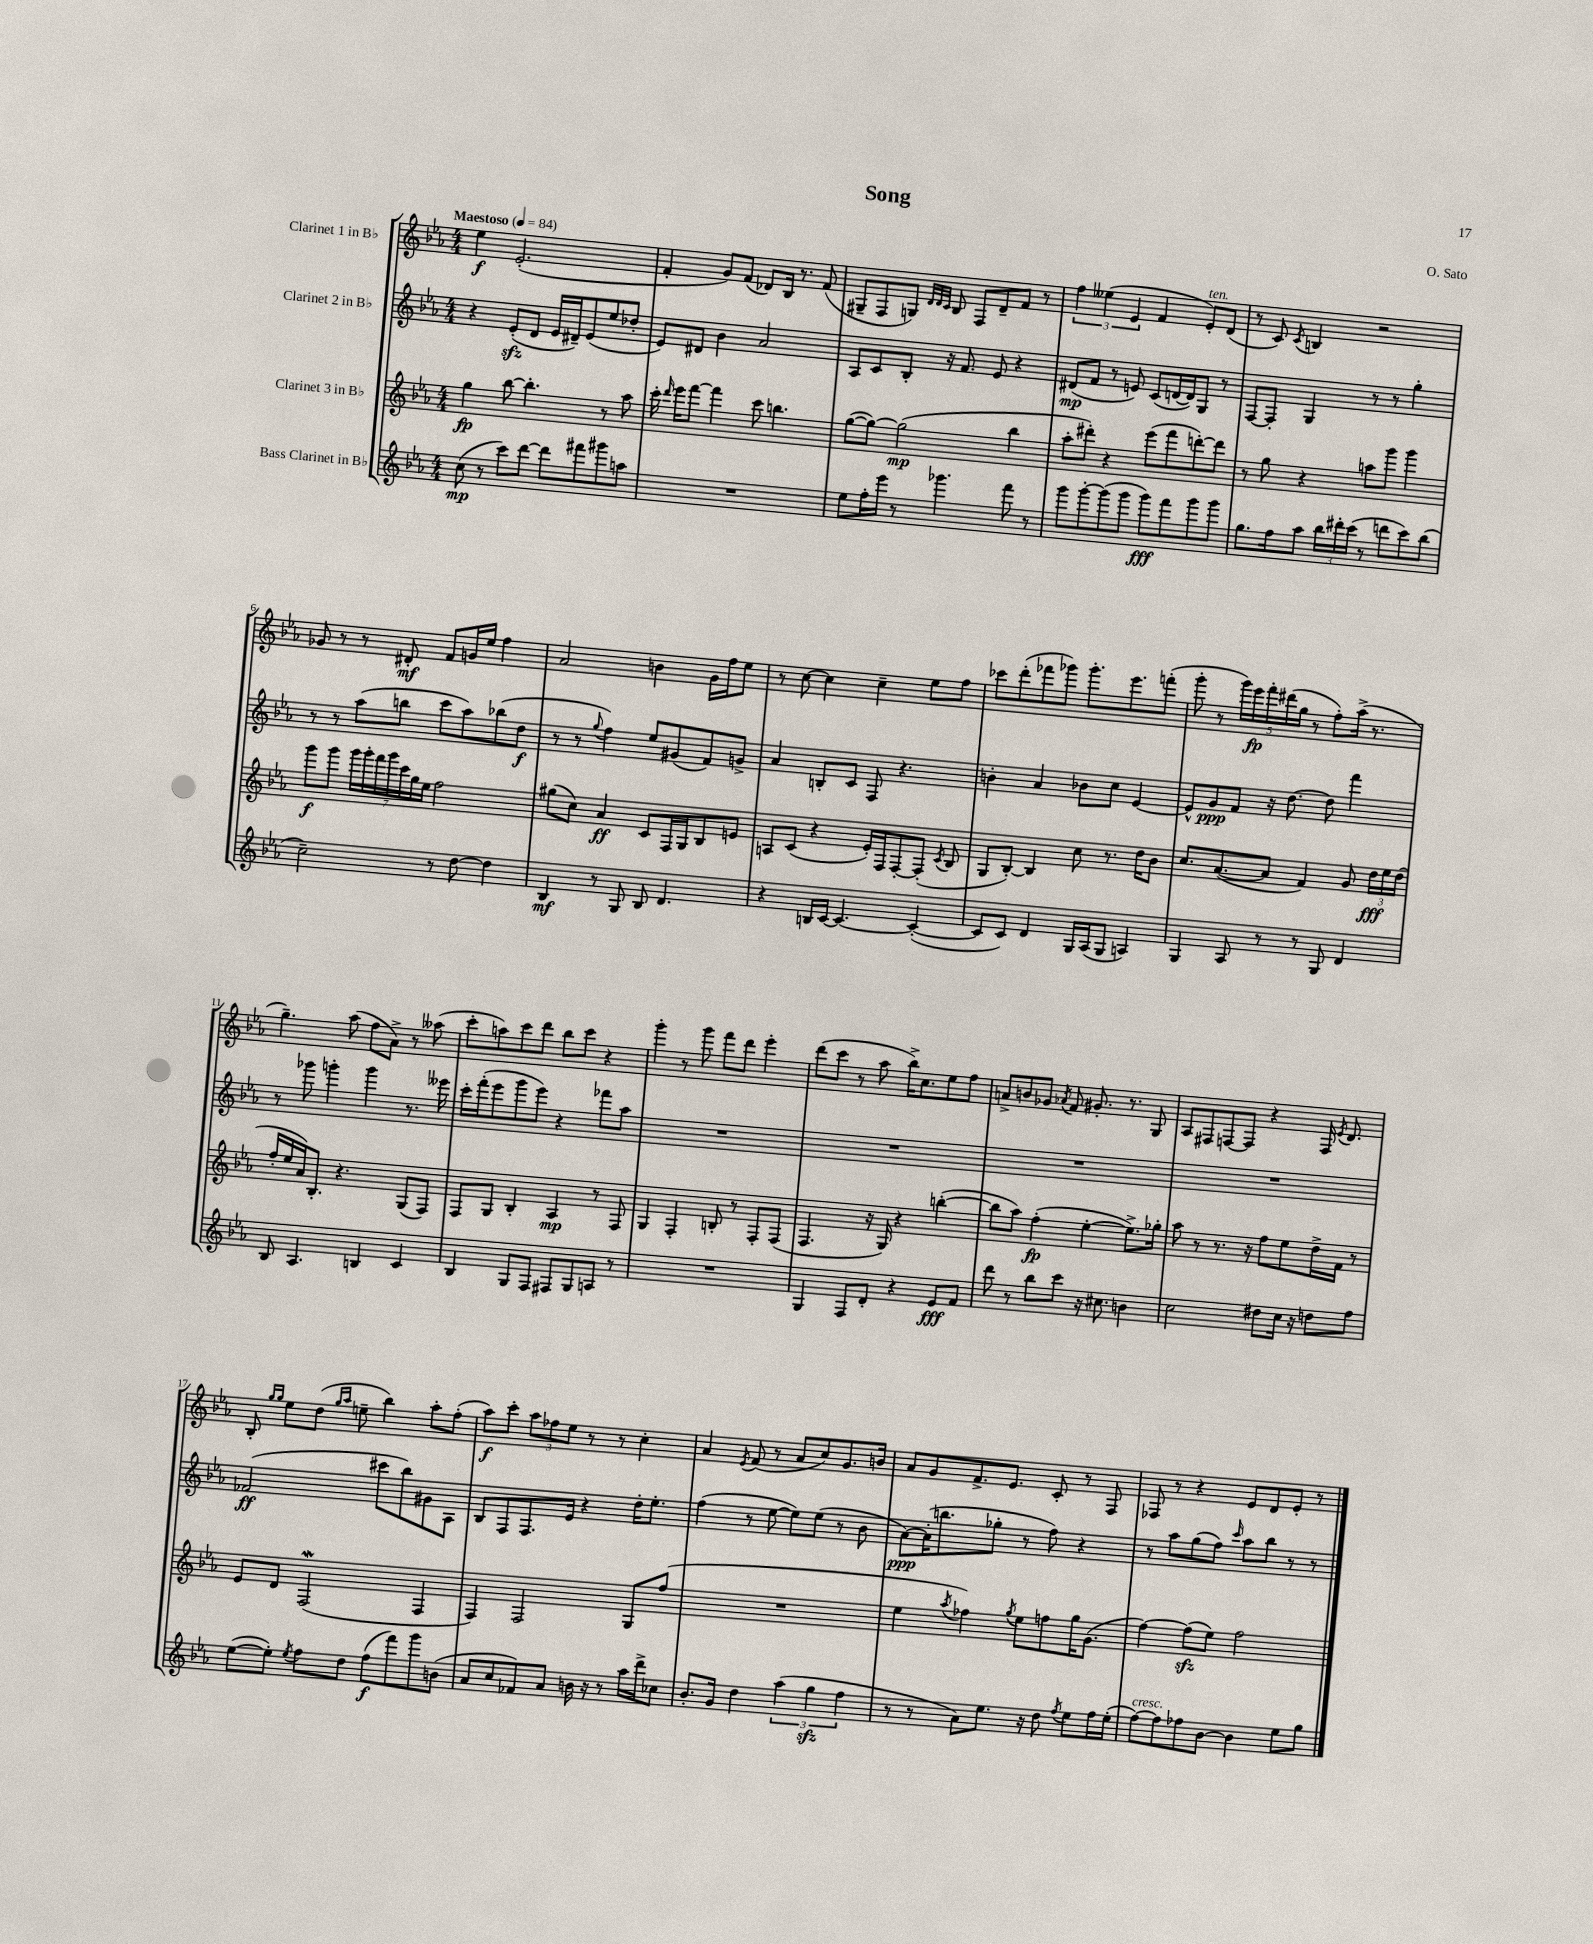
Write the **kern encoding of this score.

**kern	**kern	**kern	**kern
*staff4	*staff3	*staff2	*staff1
*clefG2	*clefG2	*clefG2	*clefG2
*k[b-e-a-]	*k[b-e-a-]	*k[b-e-a-]	*k[b-e-a-]
*M4/4	*M4/4	*M4/4	*M4/4
*MM84	*MM84	*MM84	*MM84
(8cc	4gg	4r	4ee-
8r	.	.	.
8ccc)	[8bb-	(8e-'	(2.e-'
[8ddd	4.bb-']	8d	.
8ddd]	.	16e-	.
.	.	16d#~)	.
8fff#	.	(8e-	.
8ggg#	8r	8ee-	.
8aa	8aa-	8dd-'	.
=	=	=	=
1r	16ccc'	8e-)	4f'
.	16qqddd	.	.
.	16eee-	.	.
.	[8fff	8d#	.
.	4fff]	4b-	8g)
.	.	.	(8f
.	8ccc	2a-	8d-)
.	4.bb	.	16B-
.	.	.	8.r
.	.	.	(8f
=	=	=	=
8ee-	([8gg	8A-	8G#~
16ff'	8gg_)	8c	8F
16eee-	.	.	.
8r	(2gg]	8B-'	8G)
.	.	.	32qqd
.	.	.	32qqd
.	.	.	32qqc
4.ggg-	.	16r	8B-
.	.	8.f	.
.	.	.	8F
.	.	8e-	8d~
8fff	4bb-	4r	8f
8r	.	.	8r
=	=	=	=
8ggg	8aa-'	(8d#	6ff
[8ggg'	8ddd#')	8f	.
.	.	.	(6ee--
(8ggg]	4r	8r	.
.	.	.	6e-
8ggg	.	8e)	.
8ggg)	(8eee-	(8c	4f
8fff	8fff	[16d	.
.	.	16d])	.
8ggg	[8ddd')	8G	8e-')
8ggg	8ddd]	8r	(8d
=	=	=	=
8.gg	8r	[8F	8r
.	8gg	8F']	8c)
16ff	.	.	.
.	.	.	8qc
8aa-	4r	4G	4B
24bb-	.	.	.
24ddd#'	.	.	.
(24ccc	.	.	.
8r	8aa	8r	2r
8ddd	8ggg	8r	.
8ccc)	4ggg	4gg'	.
(8bb-	.	.	.
=	=	=	=
2cc~)	8ggg	8r	8g-
.	8ggg	8r	8r
.	28ggg	(8aa-	8r
.	28ggg'	.	.
.	28fff	.	.
.	28ggg	.	.
.	.	8bb	8d#'
.	28ccc	.	.
.	28gg	.	.
.	28ee-	.	.
8r	2ff	8ccc	8f
[8dd	.	8aa-)	16g
.	.	.	16ee-
4dd]	.	(8bb-	4ff
.	.	8dd	.
=	=	=	=
4B-	(8gg#	8r	2a-
.	8cc)	8r	.
.	.	8qqgg	.
8r	4a-	4ff)	.
8G	.	.	.
8B-	8c	8ee-	4b
4.d	16F	(8g#	.
.	16G	.	.
.	8B-	8f)	16g
.	.	.	16ff
.	8e	8g^	8ee-
=	=	=	=
4r	8A	4a-	8r
.	(8c	.	[8cc
16B	4r	8B'	4cc]
[16c	.	.	.
4.c_	.	8c	.
.	16e-')	8F	4cc~
.	16F	.	.
.	[8F'	4.r	.
(4c'_	(8F']	.	8ee-
.	8qc	.	.
.	8B-	.	8ff
=	=	=	=
8c]	8G	4b'	8ccc-
8c)	[8B-')	.	(8ddd'
4d	4B-]	4a-	8fff-
.	.	.	8ggg-)
16G	8cc	8b-	8.ggg-'
(16A-	.	.	.
8G	8.r	8cc	.
.	.	.	8.eee-
4A)	.	[4e-	.
.	16dd	.	.
.	8b-	.	(8fff'
=	=	=	=
4G	8.cc	8e-^^]	8ggg'
.	.	8g	8r
.	([8.a-	.	.
8A-	.	8f	20ggg)
.	.	.	20eee-
.	.	.	20fff'
8r	8a-]	16r	.
.	.	.	(20ddd#
.	.	[8.dd	.
.	.	.	20gg
8r	4f)	.	8r
8G	.	8dd]	8ff')
4d	8g	4fff	(16aa-^
.	.	.	8.r
.	24dd	.	.
.	24ee-	.	.
.	(24dd	.	.
=	=	=	=
8B-	16ff'	8r	4.gg~)
.	16ee-	.	.
4.A-	16a-)	8ggg-	.
.	8.B-'	.	.
.	.	4ggg'	.
.	4.r	.	(8aa-
4B	.	4ggg	8ff
.	.	.	8a-^)
4c	(8G	8.r	8r
.	8F)	.	(8aa--
.	.	16eee--	.
=	=	=	=
4B-	8F	16ccc'	8ccc'
.	.	(16fff'	.
.	8G	8eee-	8aa)
8G	4B-'	8ggg	8ccc
8F	.	8eee-)	8ddd
8F#	4A-	4r	8bb-
8G	.	.	8ccc
8A	8r	8fff-	4r
8r	8F	8aa-	.
=	=	=	=
1r	4G	1r	4ggg'
.	4F'	.	8r
.	.	.	8ggg
.	8B'	.	8fff
.	8r	.	8ddd
.	8F'	.	4eee-'
.	(8F	.	.
=	=	=	=
4G	4.F	1r	(8ddd
.	.	.	8ccc
8F	.	.	8r
8d'	16r	.	8aa-
.	16G)	.	.
4r	4r	.	16bb-^)
.	.	.	8.cc
8e-	([4bb'	.	8ee-
8f	.	.	8ff
=	=	=	=
8ddd	8bb]	1r	8a^
8r	8aa-)	.	8b
8bb-	(4ff'	.	8g-
.	.	.	8qa-
8ccc	.	.	8f
16r	[4ee-'	.	8.g#'
8.cc#	.	.	.
.	.	.	8.r
4b	8.ee-^])	.	.
.	.	.	8G
.	16gg-'	.	.
=	=	=	=
2cc	8aa-	1r	8A-
.	8r	.	8F#
.	8.r	.	[8F
.	.	.	8F]
.	16r	.	.
8dd#	8ff	.	4r
16cc	8ee-	.	.
16r	.	.	.
8dd	16dd^	.	16F
.	.	.	8qe-
.	16f	.	8.d
8ff	8r	.	.
=	=	=	=
([8ee-	8e-	(2f-	8B-'
.	.	.	16qqgg
.	.	.	16qqgg
8ee-'])	8d	.	8ee-
8qee-	.	.	.
8ff	(2F	.	(8dd
.	.	.	16qqgg
.	.	.	16qqaa-
8dd	.	.	8ee~
(8ff	.	8ccc#	4bb-)
8fff)	.	8bb-)	.
8ggg	4F	8g#	8aa-'
(8b	.	8A-	(8ff'
=	=	=	=
8a-	4F)	8B-	8aa-)
8cc	.	8F	8ccc'
8f-)	2F	8.F	12aa-
.	.	.	12ff-
8a-	.	.	.
.	.	.	12ee-
.	.	16e-	.
16b	.	4r	8r
16r	.	.	.
8r	.	.	8r
16aa-	8G	16dd'	4cc'
16ddd^	.	8.ee-'	.
8cc-	(8ff	.	.
=	=	=	=
8.b-'	1r	(4ff	4a-
16g	.	.	.
.	.	.	8qe-
4dd	.	8r	(8f
.	.	[8ee-	8r
(6aa-	.	8ee-])	8a-
.	.	(8ee-	8cc)
6gg	.	.	.
.	.	8r	8.g
6ff	.	.	.
.	.	8b-	.
.	.	.	16b
=	=	=	=
8r	4ee-	[8a-)	8a-
8r	.	(16a-']	8g
.	.	8.bb	.
.	8qaa-	.	.
8a-)	4ff-)	.	8.f^
8.ee-	.	8gg-'	.
.	.	.	8.e-
.	8qgg	.	.
.	8ee-	8r	.
16r	.	.	.
8dd	8ff	8ff)	8c'
8qff	.	.	.
8ee-	16gg	4r	8r
.	(8.g	.	.
16ff	.	.	8F
(16ee-'	.	.	.
=	=	=	=
[8ff)	[4ff)	8r	8F-
8ff]	.	8aa-	8r
8ff-	(8ff]	(8gg	4r
[8b-	8ee-)	8ff)	.
.	.	16qqccc	.
4b-]	2ff	8aa-	8e-
.	.	8bb-	8d
8ee-	.	8r	8e-'
8gg	.	8r	8r
==	==	==	==
*-	*-	*-	*-
